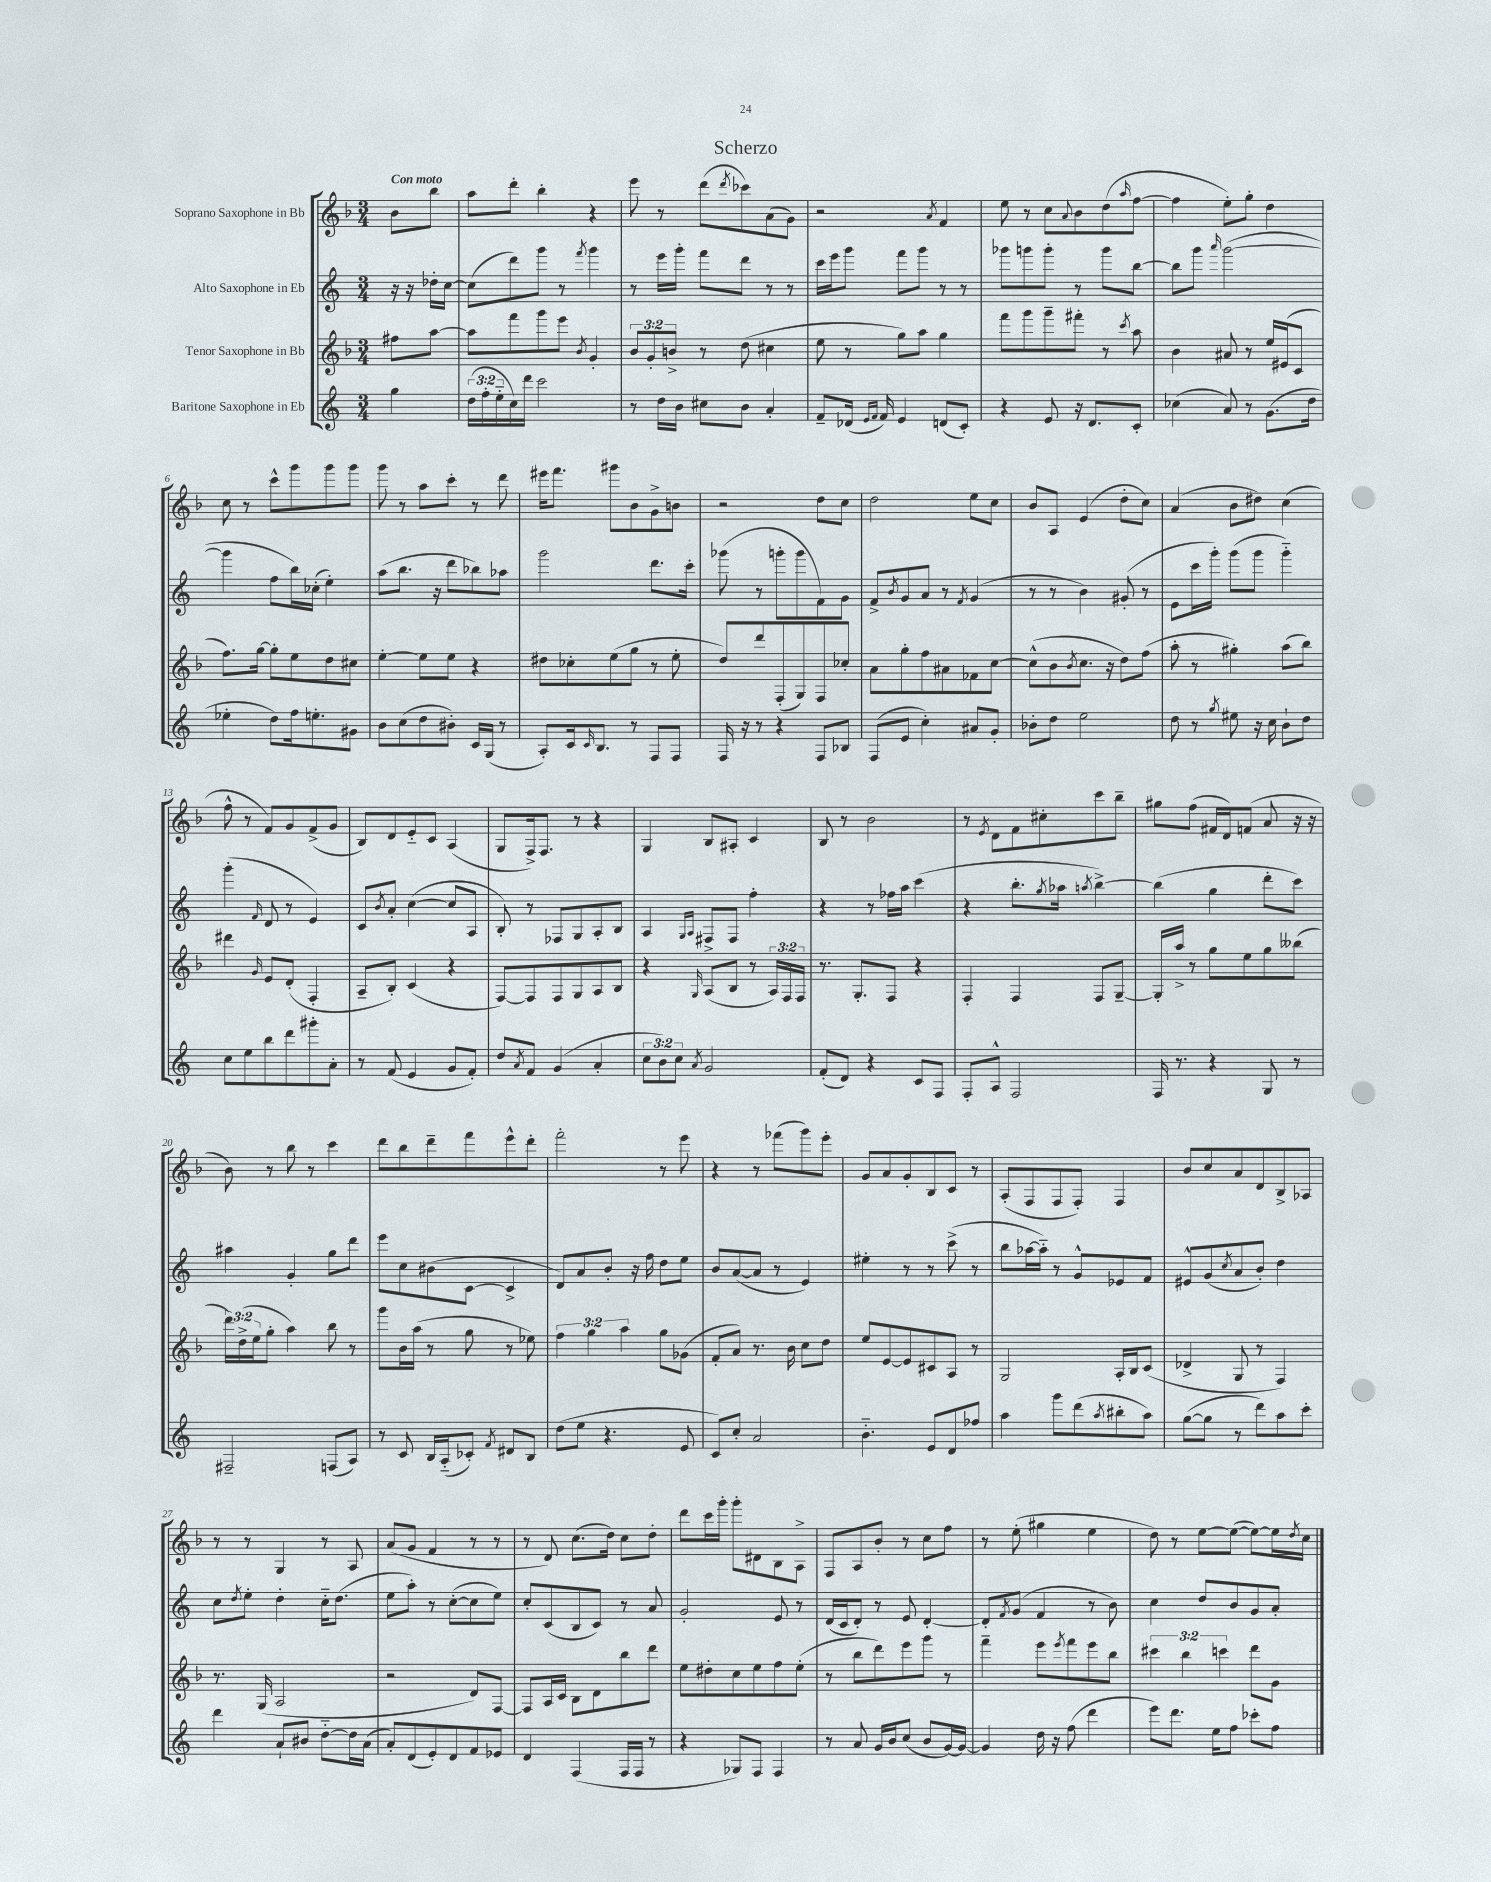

**kern	**kern	**kern	**kern
*staff4	*staff3	*staff2	*staff1
*clefG2	*clefG2	*clefG2	*clefG2
*k[]	*k[b-]	*k[]	*k[b-]
*M3/4	*M3/4	*M3/4	*M3/4
4gg	8ff#	16r	8b-
.	.	16r	.
.	[8aa	16dd-'	8bb-
.	.	[16cc	.
=	=	=	=
(24dd	8aa]	(8cc]	8aa
24ff'	.	.	.
24ee'~	.	.	.
16cc)	8fff	8ddd)	8ddd'
16ddd	.	.	.
2ccc	8ggg	8ggg	4bb-'
.	8eee	8r	.
.	8qb-	8qfff	.
.	4g'	4ggg	4r
=	=	=	=
8r	12b-	8r	8eee
.	12g'	.	.
16dd	.	16eee	8r
.	12b^	.	.
16b	.	16ggg'	.
8cc#	8r	8fff	(8ddd
.	.	.	8qddd
8b	(8dd	8ddd	8ccc-)
4a'	4cc#	8r	(8a
.	.	8r	8g)
=	=	=	=
8f~	8ee	16ccc	2r
.	.	16eee	.
(16d-	8r	8ggg	.
16qqe	.	.	.
16qqf	.	.	.
16f)	.	.	.
4e	8gg)	8fff	.
.	8aa	8ggg	.
.	.	.	8qa
(8d	4gg	8r	4f
8c')	.	8r	.
=	=	=	=
4r	8fff	8ggg-	8ee
.	8ggg	8ggg	8r
8e	8ggg~	8ggg'	8cc
.	.	.	8qqa
16r	8fff#'	8r	8b-
8.d	.	.	.
.	8r	8ggg	(8dd
.	8qccc	.	16qqaa
8c'	8aa	[8bb	[8ff
=	=	=	=
(4cc-	4b-	8bb]	4ff]
.	.	8ggg	.
.	.	16qqaaa	.
8a)	8a#	([2ggg	8ee')
8r	8r	.	8gg'
(8.g	16ee	.	4dd
.	(16e#	.	.
.	8c	.	.
16dd	.	.	.
=	=	=	=
4ee-'	8.ff)	4ggg]	8cc
.	.	.	8r
.	[16gg	.	.
8dd)	8gg']	8ff	8ccc^^
16ff	8ee	16bb)	8ggg
8.ee'	.	(16cc-'	.
.	8dd	4ee')	8ggg
8g#	8cc#	.	8ggg
=	=	=	=
8b	[4ee'	(8aa	8ggg
(8cc	.	8.bb	8r
8dd	8ee]	.	8aa
.	.	16r	.
8b#')	8ee	8ddd	8ccc'
16c	4r	8bb-)	8r
(16G	.	.	.
8r	.	8aa-	8ddd
=	=	=	=
8A')	8dd#	2ggg	16eee#
.	.	.	8.fff
16c	8cc-'	.	.
16qqc	.	.	.
8.B	.	.	.
.	(8ee	.	8ggg#
8r	8gg	.	8b-
8F	8r	8.ddd	8g^
8F	8ee'	.	8b
.	.	16ccc'	.
=	=	=	=
16F	8dd)	(8ggg-	2r
16r	.	.	.
8r	8ddd	8r	.
4r	(8F'	8ggg'	.
.	8G)	8ggg	.
8F	8F	8f)	8dd
8B-	8cc-'	8g	8cc
=	=	=	=
(8F	8a	8f^	2dd
.	.	8qb	.
8e	8gg'	8g	.
4cc')	8ff	8a	.
.	8a#	8r	.
.	.	8qf	.
8a#	8f-	(4g	8ee
8g'	[8cc	.	8cc
=	=	=	=
8b-'	(8cc^^]	8r	8b-
8dd	8b-	8r	8A
.	8qb-	.	.
2ee	8.cc	4b)	(4e
.	16r	.	.
.	8dd)	(8g#'	8dd'
.	(8ff	8r	8cc)
=	=	=	=
8dd	8aa'	8e	(4a
8r	8r	16ccc	.
.	.	16ggg')	.
8qgg	.	.	.
8ee#	4gg#')	(8ggg	8b-
16r	.	8ggg	8dd#)
16cc	.	.	.
8b`	(8aa	4ggg'~)	(4cc
8dd	8bb-)	.	.
=	=	=	=
8cc	4ddd#	(4ggg'	8ff^^
8ee	.	.	8r
.	16qqg	16qqf	.
8bb	8e	8d	8f)
8ddd	(8d'	8r	8g
8ggg#'	4F'	4e)	(8f^
8a'	.	.	8g
=	=	=	=
8r	8A~	8c	8B-)
.	.	8qb	.
(8f	8B-')	8a'	8d
4e	(4c	([4cc	8e'~
.	.	.	8c
8g	4r	8cc]	(4A
8f')	.	8A	.
=	=	=	=
8dd	[8F)	8B')	8G
8qa	.	.	.
8f	8F]	8r	16F^)
.	.	.	8.F
(4g	8F	8F-	.
.	8G	8G	8r
4a'	8A	8A'	4r
.	8B-	8B	.
=	=	=	=
12cc	4r	4A	4G
12b)	.	.	.
12cc	.	.	.
.	.	16qqG	.
8qa	16qqG	16qqA	.
2g	(8A	8F#^	8B-
.	8B-	8F#	8A#'
.	8r	4ff'	4c
.	24A)	.	.
.	24F	.	.
.	24F	.	.
=	=	=	=
(8f'	8.r	4r	8B-
8d)	.	.	8r
.	8.G'	.	.
4r	.	8r	2b-
.	8F	16ff-	.
.	.	16aa	.
8c	4r	(4ccc	.
8F	.	.	.
=	=	=	=
8F'	4F'	4r	8r
.	.	.	8qe
8A^^	.	.	8d
2F	4F	8.bb'	8f
.	.	.	8cc#'
.	.	8qgg	.
.	.	16aa-	.
.	.	8qaa	.
.	8F	[4bb^)	8ccc
.	[8G~	.	8bb-~
=	=	=	=
16F	16G']	(4bb]	8gg#
8.r	16aa^	.	.
.	8r	.	(8ff
4r	8gg	4gg	16f#
.	.	.	16d)
.	8ee	.	(8f
8G	8gg	8ddd'	8a
8r	(8bb--	8ccc)	16r
.	.	.	16r
=	=	=	=
2F#~	24ddd)	4aa#	8b-)
.	(24dd^	.	.
.	24ee	.	.
.	8gg'	.	8r
.	4aa)	4g'	8bb-
.	.	.	8r
(8F	8bb-	8gg	4ccc
8A)	8r	8ddd	.
=	=	=	=
8r	8ggg	8eee	8ddd
8c	16b-	8cc	8bb-
.	(16aa	.	.
16B	8r	(8b#	8ddd~
(16A'~	.	.	.
8c-')	8gg	[8c	8fff
8qf	.	.	.
8d#	8r	4c^]	8eee^^
8B	8ee-)	.	8ddd'
=	=	=	=
(8dd	6ff	8d)	2fff'
8ee	.	8a	.
.	6gg	.	.
4.r	.	8b'	.
.	6aa	.	.
.	.	16r	.
.	.	16ff	.
.	8gg	8dd	8r
8e	(8g-	8ee	8eee
=	=	=	=
8c)	8f'	8b	4r
8cc'	8a)	([8a	.
2a	8.r	8a]	8r
.	.	8r	(8fff-
.	16b-	.	.
.	8cc	4e)	8ggg)
.	8dd	.	8eee'
=	=	=	=
4.b'~	8ee	4ee#'	8g
.	[8e	.	8a
.	8e]	8r	8g'
8e	8c#	8r	8B-
8d	8A	(8ccc^	8c
8ff-	8r	8r	8r
=	=	=	=
4aa	2G	8bb	(8A'
.	.	[16aa-	8F
.	.	16aa-'~])	.
8ggg	.	8r	8F
(8ddd	.	8g^^	8F')
8qaa	.	.	.
8bb#'	16A'	8e-	4F
.	16B-	.	.
8aa)	(8c	8f	.
=	=	=	=
([8gg	4d-^	8e#^^	8b-
8gg]	.	(8g	8cc
.	.	8qcc	.
8r	8G	8a	8a
8ddd)	8r	8b')	8d
8aa	4F)	4dd	8B-^
8ccc'	.	.	8A-
=	=	=	=
4ddd	8.r	8cc	8r
.	.	8qdd	.
.	.	8ee'	8r
.	(16G	.	.
8a`	2A	4dd'	4G
8b#	.	.	.
[8dd'~	.	16cc'~	8r
.	.	(8.dd	.
16dd]	.	.	8A
(16a	.	.	.
=	=	=	=
8a')	2r	8ee	(8a
(8d	.	8aa')	8g
8e')	.	8r	4f
8d	.	([8cc'	.
8f	8d)	8cc]	8r
8e-	[8F	8ee)	8r
=	=	=	=
4d	8F]	8cc'	8r
.	16A	(8c	8d)
.	16c	.	.
(4F	8B-	8B	(8.cc
.	8d	8c)	.
.	.	.	16dd)
16F	8bb-	8r	8cc
16F	.	.	.
8r	8ddd	8a	8dd'
=	=	=	=
4r	8ee	2g'	8ddd
.	8dd#'	.	16ccc
.	.	.	16ggg'
8G-)	8cc	.	8ggg'
8F	8ee	.	8d#
4F	8ff	8e	8B-
.	(8ee'	8r	8A^
=	=	=	=
8r	8r	(16d	8F
.	.	16c	.
8a	8bb-	8d')	8A
16g	8ddd)	8r	8b-'
16b	.	.	.
(8cc	8eee	8e	8r
8b	8ggg	[4d'	8cc
[16g)	8r	.	8ff
16g_	.	.	.
=	=	=	=
4g]	4fff~	8d']	8r
.	.	8qf	.
.	.	(8g	(8ee'
16dd	8eee	4f	4gg#
16r	.	.	.
.	8qeee	.	.
(8ff	8fff	.	.
4ddd	8eee	8r	4ee
.	8bb-	8b)	.
=	=	=	=
8eee)	6ccc#	4cc	8dd)
8.ddd	.	.	8r
.	6bb-	.	.
.	.	8dd	[8ee
16ee	.	.	.
.	6ccc	.	.
8ff	.	8b	(8ee_
8ccc-'	8ddd	8g	8ee_)
8ff	8g	8a'	16ee]
.	.	.	8qdd
.	.	.	16cc
==	==	==	==
*-	*-	*-	*-
